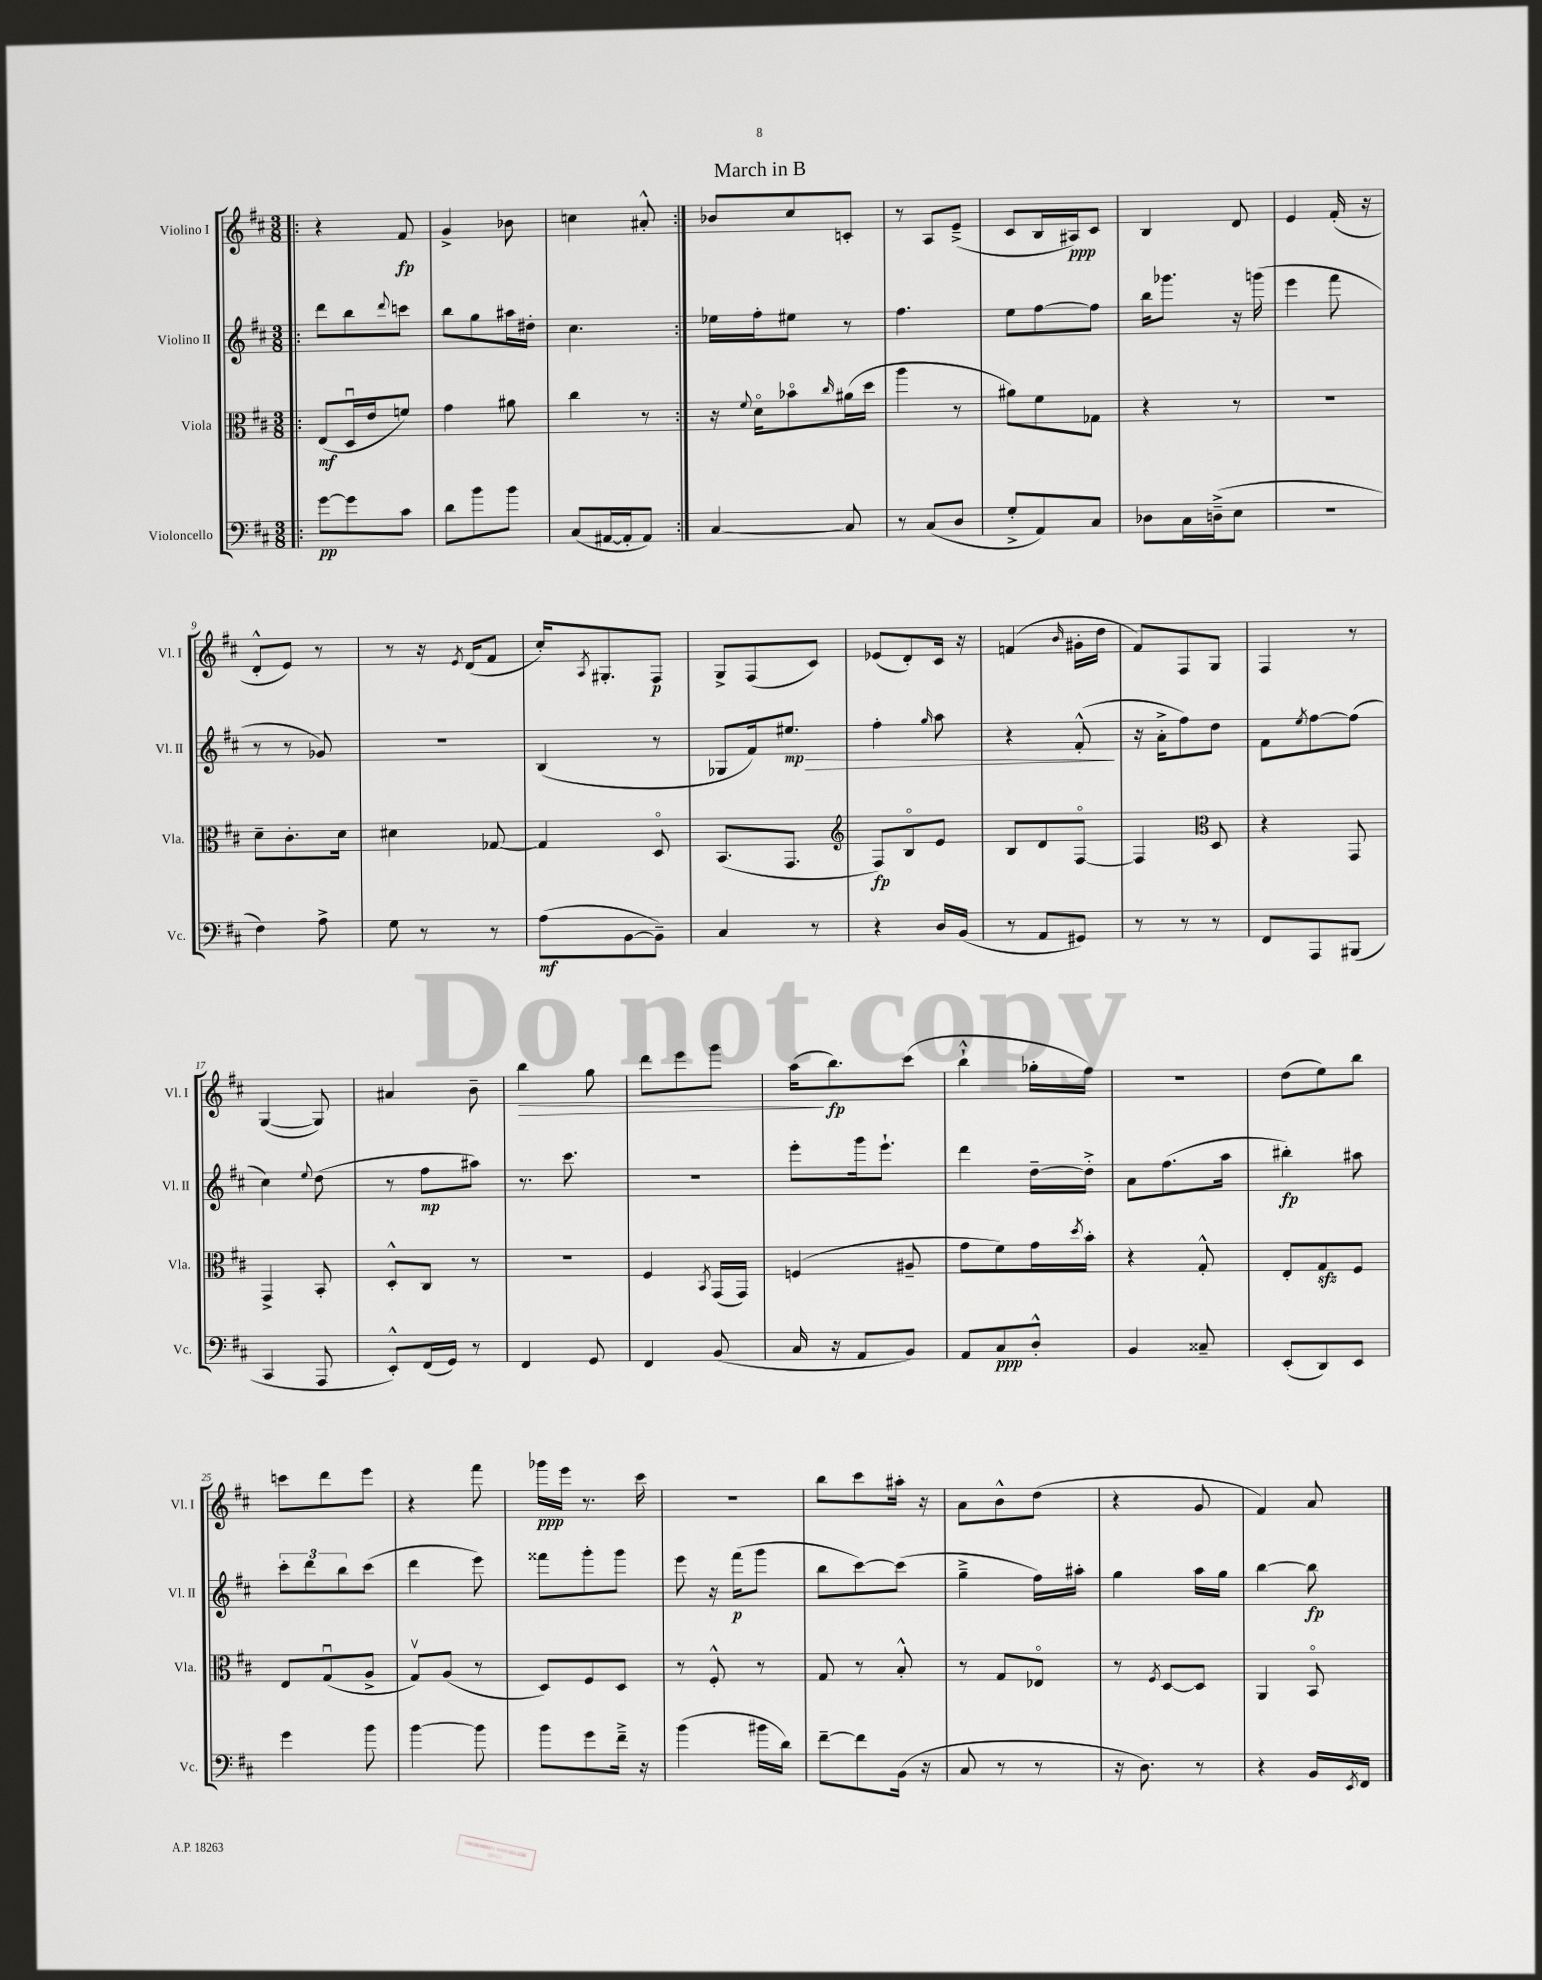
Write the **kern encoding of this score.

**kern	**kern	**kern	**kern
*staff4	*staff3	*staff2	*staff1
*clefF4	*clefC3	*clefG2	*clefG2
*k[f#c#]	*k[f#c#]	*k[f#c#]	*k[f#c#]
*M3/8	*M3/8	*M3/8	*M3/8
=!|:	=!|:	=!|:	=!|:
[8g\L	(8E/L	8ddd\L	4r
8g\]	16Du/L	8bb\	.
.	16e/J	.	.
.	.	8qqddd/	.
8c#\J	8f/J)	8ccc\J	8f#/
=	=	=	=
8d\L	4g\	8bb\L	4g^/
8b\	.	8gg\	.
8b\J	8a#\	16aa#\L	8b-\
.	.	16dd#'\JJ	.
=	=	=	=
(8C#/L	4cc#\	4.cc#\	4cc\
[16AA#/L	.	.	.
16AA#'/]J	.	.	.
8AA#/J)	8r	.	8a#'^^/
=:|!	=:|!	=:|!	=:|!
[4C#/	16r	16ee-\LL	8b-/L
.	8qqf#/	.	.
.	16do\LK	16ff#'\J	.
.	8b-o\	8ee#\J	8cc#/
.	16qqcc#/	.	.
8C#/]	(16a#\L	8r	8c'/J
.	16dd\JJ	.	.
=	=	=	=
8r	4aa\	4.ff#\	8r
(8C#/L	.	.	8A/L
8D/J	8r	.	(8e~^/J
=	=	=	=
8G'^/L	8a#\L)	8ee\L	8c#/L
8AA/)	8f#\	[8ff#\	16B/L
.	.	.	16A#/J)
8C#/J	8G-\J	8ff#\]J	8c#/J
=	=	=	=
8D-\L	4r	16bb\LK	4B/
.	.	8.ggg-\J	.
16C#\L	.	.	.
(16D~^\J	.	.	.
8E\J	8r	16r	8d/
.	.	(16ggg\	.
=	=	=	=
4.r	4.r	4eee\	4e/
.	.	8fff#\	(16f#'/
.	.	.	16r
=	=	=	=
4F#\)	8d~\L	8r	8d'^^/L
.	8.c#'\	8r	8e/J)
8A^\	.	8g-/)	8r
.	16d\Jk	.	.
=	=	=	=
8G\	4d#\	4.r	8r
8r	.	.	16r
.	.	.	8qe/
.	.	.	(16d/LK
8r	[8G-/	.	8f#/J
=	=	=	=
(8A\L	4G-/]	(4B/	16cc#'/LK)
.	.	.	8qA/
.	.	.	8.G#'/
[8BB\	.	.	.
8BB~\]J)	8Do/	8r	8F#/J
=	=	=	=
4C#/	(8.BB/L	8G-/L	8G^/L
.	.	16f#/k)	(8F#/
.	8.GG/J	8.ee#/J	.
8r	.	.	8c#/J)
=	=	=	=
*	*clefG2	*	*
4r	8F#/L)	4ff#'\	(8e-/L
.	8Bo/	.	8d'/)
.	.	16qqgg/	.
16D/LL	8e/J	8aa\	16c#/Jk
(16BB/JJ	.	.	16r
=	=	=	=
8r	8B/L	4r	(4f/
8AA/L	8d/	.	.
.	.	.	16qqb/
8GG#/J)	[8F#o/J	(8f#'^^/	16g#'\LL
.	.	.	16dd\JJ
=	=	=	=
8r	4F#/]	16r	8f#/L)
.	.	16a'^\LK	.
8r	.	8ff#\)	8F#/
*	*clefC3	*	*
8r	8D/	8dd\J	8G/J
=	=	=	=
8FF#/L	4r	8f#\L	4F#/
.	.	8qee/	.
8AAA/	.	[8ff#\	.
(8BBB#/J	8GG/	(8ff#\]J	8r
=	=	=	=
4CC#/	4GG^/	4cc#\)	([4G/
.	.	8qqee/	.
8AAA/	8BB'/	(8dd\	8G/])
=	=	=	=
8EE'^^/L)	8D'^^/L	8r	4a#/
(16FF#/L	8C#/J	8ff#\L	.
16GG/JJ)	.	.	.
8r	8r	8aa#\J)	8b~\
=	=	=	=
4FF#/	4.r	8.r	4bb\
.	.	8.ccc#\	.
8GG/	.	.	8gg\
=	=	=	=
4FF#/	4F#/	4.r	8ddd\L
.	.	.	8eee\
.	8qBB/	.	.
(8BB/	(16GG/LL	.	8ggg\J
.	16GG/JJ)	.	.
=	=	=	=
16C#/	(4F/	8eee'\L	(16aa\LK
16r	.	.	8.bb\)
8AA/L	.	16ggg\k	.
.	.	8.eee`\J	.
8BB/J)	8A#~/	.	(8ccc#\J
=	=	=	=
8AA/L	8g\L	4ddd\	4bb`^^\
8C#/	8f#\)	.	.
8D'^^/J	16g\L	[16dd~\LL	16gg-'\LL
.	8qdd/	.	.
.	16b'\JJ	16dd'^\]JJ	16ff#\JJ)
=	=	=	=
4BB/	4r	8a\L	4.r
.	.	(8.ff#\	.
8C##~/	8G'^^/	.	.
.	.	16aa\Jk	.
=	=	=	=
(8EE'/L	8E'/L	4bb#'\)	(8dd\L
8DD/)	8G/	.	8ee\)
8EE/J	8F#/J	8aa#\	8bb\J
=	=	=	=
4g\	8E/L	12ccc#'\L	8ccc\L
.	.	12ddd\	.
.	(8Gu/	.	8ddd\
.	.	12bb\	.
8b\	8A^/J	(8ccc#\J	8eee\J
=	=	=	=
[4b\	8Gv/L)	4ddd\	4r
.	(8A/J	.	.
8b\]	8r	8eee\)	8fff#\
=	=	=	=
8b\L	8D/L)	8fff##\L	16ggg-\LL
.	.	.	16eee\JJ
8g\	8F#/	8ggg'\	8.r
16f#~^\Jk	8D/J	8ggg\J	.
16r	.	.	16ccc#\
=	=	=	=
(4b\	8r	8eee\	4.r
.	8F#'^^/	16r	.
.	.	(16fff#\LK	.
16b#\LL	8r	8ggg\J	.
16d\JJ)	.	.	.
=	=	=	=
[8f#~\L	8G/	8bb\L	8bb\L
8f#\]	8r	[8ccc#\)	8ccc#\
(16BB\Jk	8B'^^/	(8ccc#\]J	16aa#'\Jk
16r	.	.	16r
=	=	=	=
8C#/	8r	4gg~^\	8a\L
8r	8G/L	.	8b^^\
8r	8E-o/J	16ff#\LL)	(8dd\J
.	.	16aa#'\JJ	.
=	=	=	=
16r	8r	4gg\	4r
8.D\)	.	.	.
.	8qF#/	.	.
.	[8D/L	.	.
8r	8D/]J	16aa\LL	8g/
.	.	16gg\JJ	.
=	=	=	=
4r	4AA/	[4bb\	4f#/)
16BB/LL	8BBo/	8bb\]	8a/
8qEE/	.	.	.
16FF#/JJ	.	.	.
==	==	==	==
*-	*-	*-	*-
